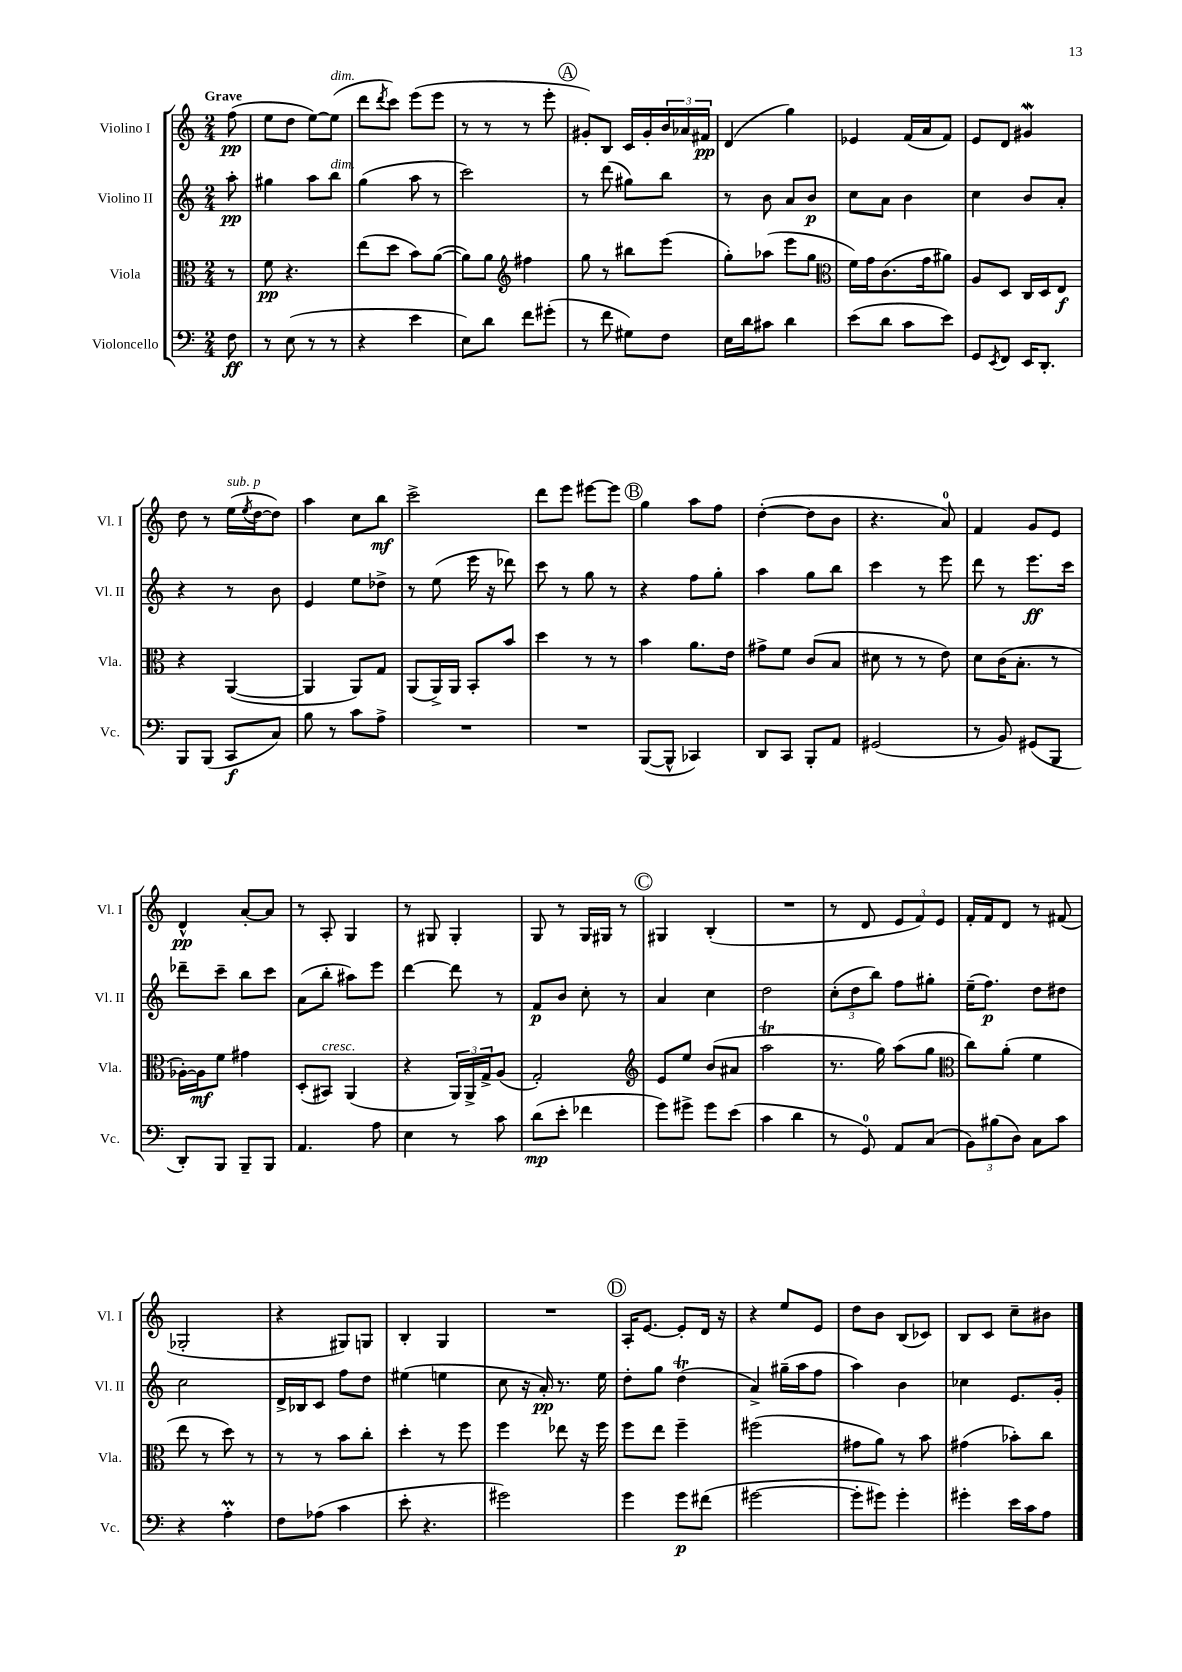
<<
\new StaffGroup <<
\new Staff = "s0" \with { instrumentName = "Violino I" shortInstrumentName = "Vl. I" } {
    \clef treble \key c \major \numericTimeSignature \time 2/4 \partial 8 \tempo "Grave"
    f''8\pp( |
    e''8 d''8 e''8~) e''8^\markup { \italic "dim." }( |
    d'''8 \acciaccatura { d'''8 } c'''8) e'''8( e'''8 |
    r8 r8 r8 e'''8-. |
    \mark \markup { \circle "A" } gis'8-.) b8 c'16 gis'16-. \tuplet 3/2 { b'16 aes'16 fis'16\pp } |
    d'4( g''4) |
    ees'4 f'16( a'16 f'8) |
    e'8 d'8 gis'4\mordent |
    d''8 r8 e''16^\markup { \italic "sub. p" }( \acciaccatura { e''8 } d''16~ d''8) |
    a''4 c''8 b''8\mf |
    c'''2-> |
    d'''8 e'''8 eis'''8~ eis'''8 |
    \mark \markup { \circle "B" } g''4 a''8 f''8 |
    d''4~-.( d''8 b'8 |
    r4. a'8-0) |
    f'4 g'8 e'8 |
    d'4-^\pp a'8~-. a'8 |
    r8 a8-. g4 |
    r8 gis8 gis4-. |
    g8 r8 g16 gis16 r8 |
    \mark \markup { \circle "C" } gis4 b4-.( |
    R2 |
    r8 d'8 \tuplet 3/2 { e'8 f'8) e'8 } |
    f'16-. f'16 d'8 r8 fis'8( |
    ges2-. |
    r4 gis8) g8 |
    b4-. g4 |
    R2 |
    \mark \markup { \circle "D" } a16-. e'8.~ e'8-. d'16 r16 |
    r4 e''8 e'8 |
    d''8 b'8 b8( ces'8) |
    b8 c'8 c''8-- bis'8 \bar "|." |
}
\new Staff = "s1" \with { instrumentName = "Violino II" shortInstrumentName = "Vl. II" } {
    \clef treble \key c \major \numericTimeSignature \time 2/4 \partial 8
    a''8-.\pp |
    gis''4 a''8 b''8^\markup { \italic "dim." } |
    g''4( a''8 r8 |
    c'''2) |
    \mark \markup { \circle "A" } r8 d'''8( gis''8) b''8 |
    r8 b'8 a'8 b'8\p |
    c''8 a'8 b'4 |
    c''4 b'8 a'8-. |
    r4 r8 b'8 |
    e'4 e''8 des''8-> |
    r8 e''8( e'''16 r16 des'''8) |
    c'''8 r8 g''8 r8 |
    \mark \markup { \circle "B" } r4 f''8 g''8-. |
    a''4 g''8 b''8 |
    c'''4 r8 e'''8 |
    d'''8 r8 e'''8.\ff c'''16 |
    des'''8-- c'''8-- b''8 c'''8 |
    a'8( b''8-. ais''8) e'''8 |
    d'''4~ d'''8 r8 |
    f'8\p b'8 c''8-. r8 |
    \mark \markup { \circle "C" } a'4 c''4 |
    d''2 |
    \tuplet 3/2 { c''8-.( d''8 b''8) } f''8 gis''8-. |
    e''16--( f''8.\p) d''8 dis''8 |
    c''2 |
    d'16-> bes16 c'8 f''8 d''8 |
    eis''4( e''4 |
    c''8 r16 a'16-.\pp) r8. e''16 |
    \mark \markup { \circle "D" } d''8-. g''8 d''4\trill( |
    a'4->) gis''16--( a''16 f''8 |
    a''4) b'4 |
    ces''4 e'8. g'16-. \bar "|." |
}
\new Staff = "s2" \with { instrumentName = "Viola" shortInstrumentName = "Vla." } {
    \clef alto \key c \major \numericTimeSignature \time 2/4 \partial 8
    r8 |
    f'8\pp r4. |
    e''8( d''8 b'8) a'8~( |
    a'8) a'8 \clef treble fis''4 |
    \mark \markup { \circle "A" } g''8 r8 bis''8 e'''8( |
    g''8-.) aes''8( e'''8 g''8 |
    \clef alto f'16) g'16 c'8.( g'16 ais'8) |
    a8 d8 c16 d16 e8\f |
    r4 a,4~( |
    a,4 a,8) g8 |
    a,8( a,16->) a,16 b,8-. b'8 |
    d''4 r8 r8 |
    \mark \markup { \circle "B" } b'4 a'8. e'16 |
    gis'8-> f'8 c'8( b8 |
    dis'8 r8 r8 e'8) |
    d'8 c'16( b8.-. r8 |
    aes16~-.) aes16\mf f'8 gis'4 |
    d8-.( bis,8^\markup { \italic "cresc." }) a,4( |
    r4 \tuplet 3/2 { a,16) a,16-> g16-> } a8( |
    g2-.) |
    \mark \markup { \circle "C" } \clef treble e'8 e''8 b'8( ais'8 |
    a''2\trill |
    r8. g''16) a''8( g''8 |
    \clef alto c''8) a'8-.( f'4 |
    e''8 r8 d''8) r8 |
    r8 r8 b'8 c''8-. |
    d''4-. r8 f''8 |
    f''4 ees''8 r16 f''16 |
    \mark \markup { \circle "D" } f''8 e''8 f''4-- |
    fis''2( |
    gis'8 a'8) r8 b'8 |
    gis'4( bes'8-.) c''8 \bar "|." |
}
\new Staff = "s3" \with { instrumentName = "Violoncello" shortInstrumentName = "Vc." } {
    \clef bass \key c \major \numericTimeSignature \time 2/4 \partial 8
    f8\ff |
    r8 e8( r8 r8 |
    r4 e'4 |
    e8) d'8 f'8 gis'8-.( |
    \mark \markup { \circle "A" } r8 f'8 gis8) f8 |
    e16 d'16 cis'8 d'4 |
    e'8( d'8 c'8 e'8) |
    g,8 \acciaccatura { e,8 } f,8 e,16 d,8.-. |
    b,,8 b,,8( c,8\f c8) |
    b8 r8 c'8 a8-> |
    R2 |
    R2 |
    \mark \markup { \circle "B" } b,,8~( b,,8-^ ces,4) |
    d,8 c,8 b,,8-. a,8 |
    gis,2( |
    r8 b,8) gis,8( b,,8 |
    d,8-.) b,,8 b,,8-- b,,8 |
    a,4. a8 |
    e4 r8 c'8 |
    d'8\mp( e'8-. fes'4 |
    \mark \markup { \circle "C" } g'8) gis'8-> gis'8 e'8( |
    c'4 d'4 |
    r8 g,8-0) a,8 c8( |
    \tuplet 3/2 { b,8) bis8( d8) } c8 c'8 |
    r4 a4-.\prall |
    f8 aes8( c'4 |
    e'8-. r4. |
    gis'2) |
    \mark \markup { \circle "D" } g'4 g'8\p fis'8( |
    gis'2~ |
    gis'8-. gis'8) gis'4-. |
    gis'4-. e'16 c'16 a8 \bar "|." |
}
>>
>>
\layout { \context { \Score \remove "Bar_number_engraver" } }
